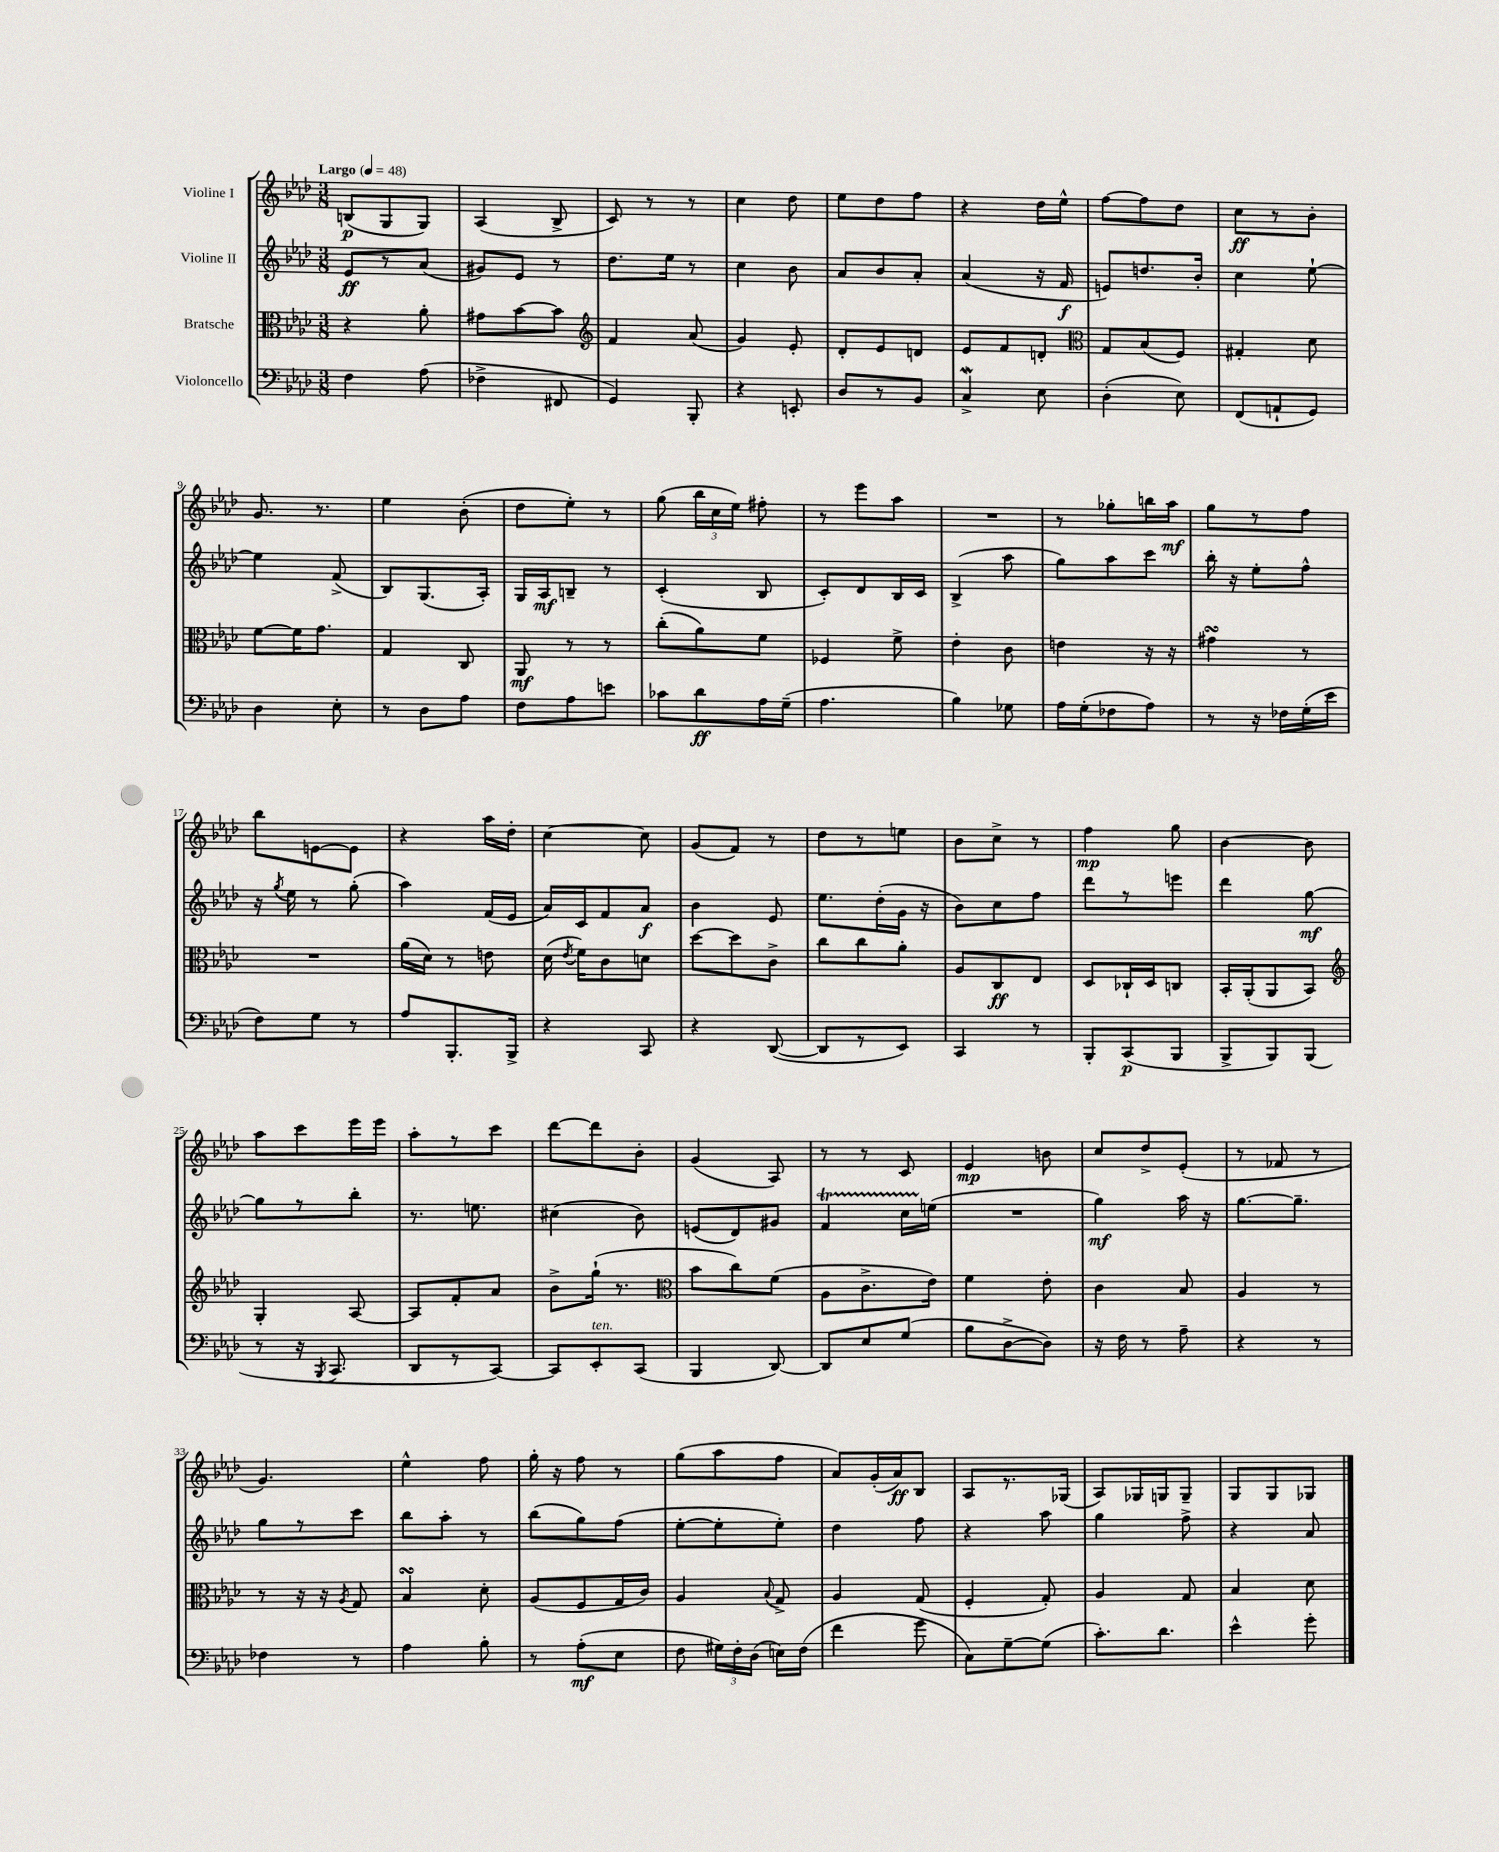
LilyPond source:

<<
\new StaffGroup <<
\new Staff = "s0" \with { instrumentName = "Violine I" } {
    \clef treble \key aes \major \numericTimeSignature \time 3/8 \tempo "Largo" 4 = 48
    \autoBeamOff b8[\p( g8 g8]) |
    aes4( bes8-> |
    c'8) r8 r8 |
    c''4 des''8 |
    ees''8[ des''8 f''8] |
    r4 des''16[ ees''16]-^ |
    f''8[~ f''8 des''8] |
    c''8[\ff r8 bes'8]-. |
    g'8. r8. |
    ees''4 bes'8-.( |
    des''8[ ees''8]-.) r8 |
    g''8( \tuplet 3/2 { bes''16[ c''16 ees''16]) } fis''8-. |
    r8 ees'''8[ aes''8] |
    R4. |
    r8 ges''8[-. b''16 aes''16]\mf |
    g''8[ r8 f''8] |
    bes''8[ e'8~ e'8] |
    r4 aes''16[ des''16]-. |
    c''4~ c''8 |
    g'8[( f'8]) r8 |
    des''8[ r8 e''8] |
    bes'8[ c''8]-> r8 |
    f''4\mp g''8 |
    bes'4~ bes'8 |
    aes''8[ c'''8 ees'''16 ees'''16] |
    aes''8[-. r8 c'''8] |
    des'''8[~ des'''8 bes'8]-. |
    g'4( aes8) |
    r8 r8 c'8 |
    ees'4\mp b'8 |
    c''8[ des''8-> ees'8]-.( |
    r8 fes'8 r8 |
    g'4.) |
    ees''4-^ f''8 |
    g''16-. r16 f''8 r8 |
    g''8[( aes''8 f''8] |
    aes'8[) g'16-.( aes'16\ff) bes8] |
    aes8[ r8. ges16]( |
    aes8[) ges16 g16 g8]-- |
    g8[ g8 ges8] \bar "|." |
}
\new Staff = "s1" \with { instrumentName = "Violine II" } {
    \clef treble \key aes \major \numericTimeSignature \time 3/8
    \autoBeamOff ees'8[\ff r8 aes'8]( |
    gis'8[) ees'8] r8 |
    des''8.[ ees''16] r8 |
    c''4 bes'8 |
    aes'8[ bes'8 aes'8]-. |
    aes'4( r16 f'16\f |
    e'8[) d''8. bes'16]-. |
    c''4 ees''8~-! |
    ees''4 f'8->( |
    bes8[) g8.( aes16]-.) |
    g16[ aes16\mf b8]-- r8 |
    c'4-.( bes8 |
    c'8[-.) des'8 bes16 c'16] |
    bes4->( aes''8 |
    g''8[) aes''8 c'''8] |
    bes''16-. r16 ees''8[-. f''8]-^ |
    r16 \acciaccatura { g''8 } ees''16 r8 g''8-.( |
    aes''4) f'16[( ees'16] |
    aes'16[) c'16 f'8 aes'8]\f |
    bes'4 ees'8 |
    ees''8.[ des''16-.( g'16] r16 |
    bes'8[) c''8 f''8] |
    des'''8[ r8 e'''8] |
    des'''4 g''8~\mf |
    g''8[ r8 bes''8]-. |
    r8. e''8. |
    cis''4( bes'8) |
    e'8[( des'8) gis'8] |
    f'4\startTrillSpan c''16[ e''16]\stopTrillSpan( |
    R4. |
    g''4\mf) aes''16 r16 |
    g''8.[~ g''8.]-- |
    g''8[ r8 c'''8] |
    bes''8[ aes''8]-. r8 |
    bes''8[( g''8) f''8]( |
    ees''8[~-. ees''8-. ees''8]-.) |
    des''4 f''8 |
    r4 aes''8 |
    g''4 f''8-> |
    r4 aes'8 \bar "|." |
}
\new Staff = "s2" \with { instrumentName = "Bratsche" } {
    \clef alto \key aes \major \numericTimeSignature \time 3/8
    \autoBeamOff r4 aes'8-. |
    gis'8[ bes'8~ bes'8] |
    \clef treble f'4 aes'8( |
    g'4) ees'8-. |
    des'8[-. ees'8 d'8] |
    ees'8[ f'8 d'8]-. |
    \clef alto g8[ bes8( f8]) |
    gis4-. des'8 |
    f'8[~ f'16 g'8.] |
    g4 c8 |
    aes,8\mf r8 r8 |
    c''8[-.( aes'8) f'8] |
    fes4 f'8-> |
    ees'4-. c'8 |
    e'4 r16 r16 |
    gis'4\turn r8 |
    R4. |
    aes'16[( des'16]) r8 e'8 |
    des'16( \acciaccatura { ees'8 } f'16[) c'8 d'8] |
    des''8[~ des''8 c'8]-> |
    c''8[ c''8 aes'8]-. |
    aes8[ c8\ff ees8] |
    des8[ ces16-! des16 c8] |
    bes,16[-. aes,16-.( aes,8 bes,8]) |
    \clef treble g4-. aes8~ |
    aes8[ f'8-. aes'8] |
    bes'8[-> g''16]-!( r8. |
    \clef alto bes'8[ c''8) f'8]( |
    aes8[ c'8.-> ees'16]) |
    f'4 ees'8-. |
    c'4 bes8 |
    aes4 r8 |
    r8 r16 r16 \acciaccatura { aes8 } g8 |
    bes4\turn des'8-. |
    aes8[( f8 g16 c'16]) |
    aes4 \appoggiatura { bes8 } g8-> |
    aes4 g8( |
    f4-. g8-.) |
    aes4 g8 |
    bes4 des'8 \bar "|." |
}
\new Staff = "s3" \with { instrumentName = "Violoncello" } {
    \clef bass \key aes \major \numericTimeSignature \time 3/8
    \autoBeamOff f4 aes8( |
    fes4-> fis,8 |
    g,4) bes,,8-. |
    r4 e,8-. |
    des8[ r8 bes,8] |
    c4->\mordent ees8 |
    des4-.( ees8) |
    f,8[( a,8-! g,8]) |
    des4 ees8-. |
    r8 des8[ aes8] |
    f8[ aes8 e'8] |
    ces'8[ des'8\ff aes16 g16]--( |
    aes4. |
    bes4) ges8 |
    aes16[ g16-.( fes8 aes8]) |
    r8 r16 fes16[ g16-.( ees'16] |
    f8[) g8] r8 |
    aes8[ bes,,8.-. bes,,16]-> |
    r4 c,8 |
    r4 des,8~( |
    des,8[ r8 ees,8]) |
    c,4 r8 |
    bes,,8[-. c,8\p( bes,,8] |
    bes,,8[-> bes,,8) bes,,8]( |
    r8 r16 \acciaccatura { bes,,8 } c,8. |
    des,8[ r8 c,8]~) |
    c,8[ ees,8-.^\markup { \italic "ten." } c,8]( |
    bes,,4 des,8~) |
    des,8[ ees8 g8]( |
    bes8[ des8~-> des8]) |
    r16 f16 r8 aes8-- |
    r4 r8 |
    fes4 r8 |
    aes4 bes8-. |
    r8 aes8[-.\mf( ees8] |
    f8 \tuplet 3/2 { gis16[) f16-. des16]( } e16[) f16]( |
    f'4 g'8 |
    c8[) g8~-- g8]( |
    c'8.[-.) des'8.] |
    ees'4-^ g'8-. \bar "|." |
}
>>
>>
